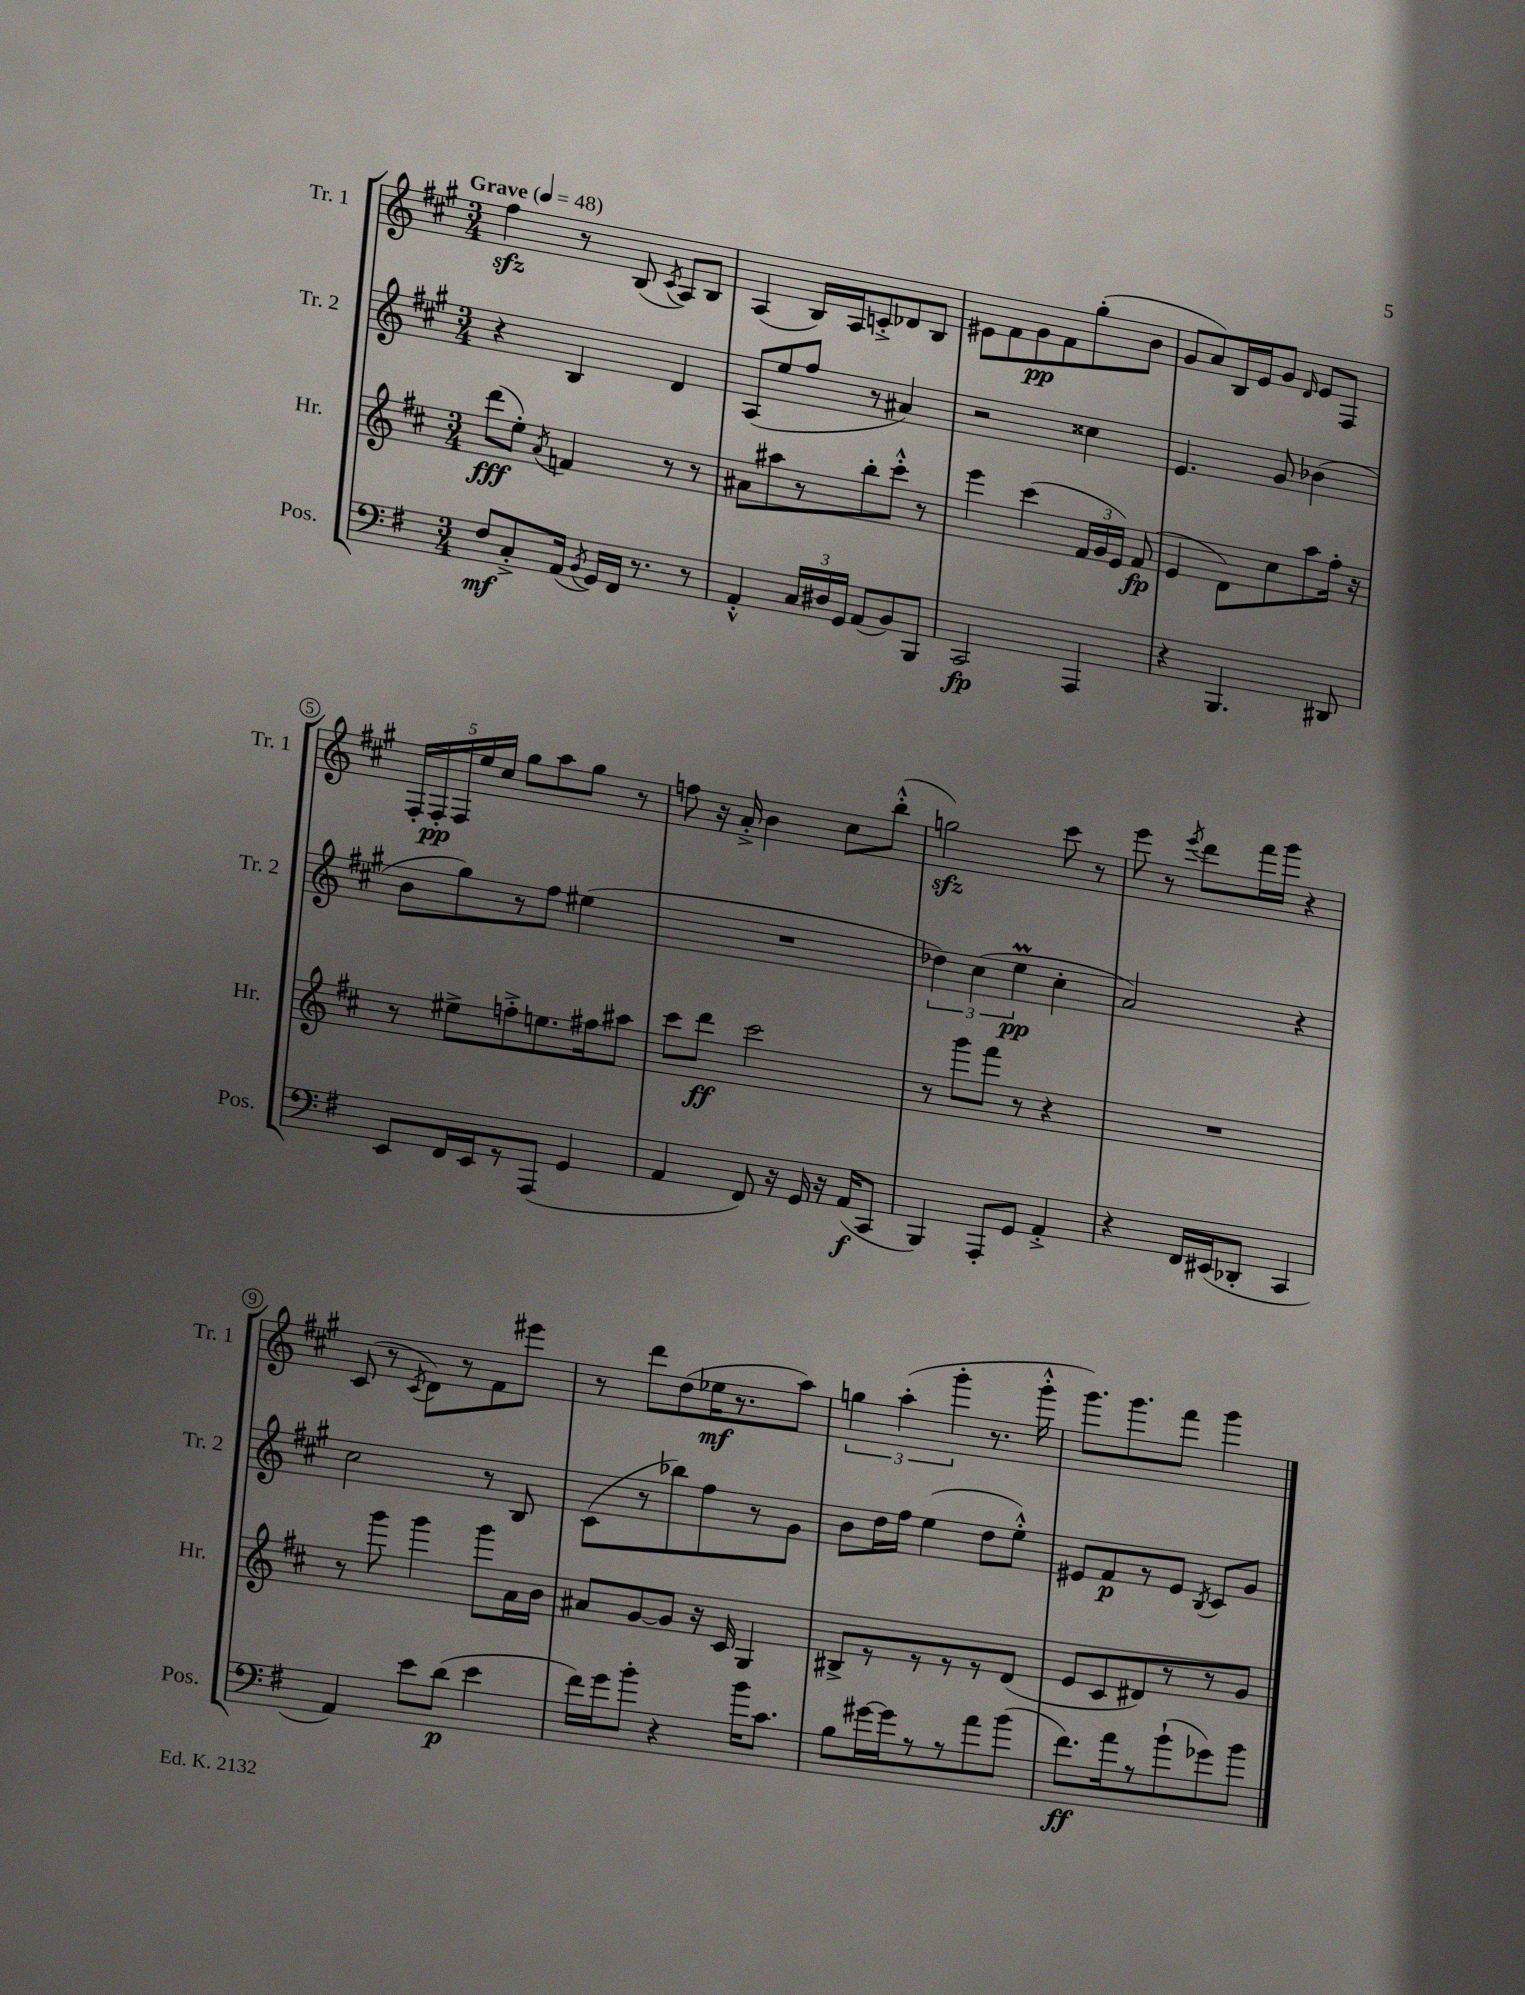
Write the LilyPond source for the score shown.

<<
\new StaffGroup <<
\new Staff = "s0" \with { instrumentName = "Tr. 1" shortInstrumentName = "Tr. 1" } {
    \clef treble \key a \major \numericTimeSignature \time 3/4 \tempo "Grave" 4 = 48
    \autoBeamOff fis''4\sfz r8 b8( \acciaccatura { cis'8 } a8[) b8] |
    a4( b16[) a16 c'8-.-> des'8 b8] |
    eis'8[ fis'8 gis'8\pp fis'8 gis''8-.( b'8] |
    gis'8[ a'8) b16 e'16 gis'8] \grace { d'16 } e'8[ fis8] |
    \tuplet 5/4 { fis16[-. fis16-.\pp fis16 e''16 cis''16] } gis''8[ a''8 gis''8] r8 |
    f''8 r16 a'16-.-> b'4 cis''8[ b''8]-.-^( |
    g''2\sfz) cis'''8 r8 |
    e'''8 r8 \acciaccatura { e'''8 } d'''8[ fis'''16 gis'''16] r4 |
    cis'8( r8 \acciaccatura { cis'8 } d'8[) r8 fis'8 eis'''8] |
    r8 d'''8[ d''8( ees''16\mf r8. a''8]) |
    \tuplet 3/2 { g''4 a''4-.( gis'''4-. } r8. gis'''16-.-^ |
    gis'''8.[) gis'''8. fis'''8] gis'''4 \bar "|." |
}
\new Staff = "s1" \with { instrumentName = "Tr. 2" shortInstrumentName = "Tr. 2" } {
    \clef treble \key a \major \numericTimeSignature \time 3/4
    \autoBeamOff r4 b4 d'4 |
    a8[( e''8 fis''8] r8 ais'4) |
    r2 cisis''4 |
    e'4. gis'8 bes'4( |
    b'8[ gis''8) r8 fis''8] eis''4( |
    R2. |
    \tuplet 3/2 { des''4) cis''4( e''4\prall\pp } cis''4-. |
    a'2) r4 |
    cis''2 r8 b8 |
    cis'8[( r8 bes''8) fis''8 r8 gis'8] |
    b'8[ d''16 fis''16] e''4( d''8[ e''8]-.-^) |
    eis'8[ fis'8\p r8 eis'8] \acciaccatura { b8 } cis'8[ gis'8] \bar "|." |
}
\new Staff = "s2" \with { instrumentName = "Hr." shortInstrumentName = "Hr." } {
    \clef treble \key d \major \numericTimeSignature \time 3/4
    \autoBeamOff d'''8[\fff( e''8]-.) \acciaccatura { a'8 } f'4 r8 r8 |
    ais'8[ ais''8 r8 b''8-. cis'''8]-.-^ r8 |
    e'''4 cis'''4( \tuplet 3/2 { fis'16[ g'16 e'16]) } fis'8\fp( |
    e'4 d'8[) cis''8 a''8 fis''16]-. r16 |
    r8 eis''8[-> f''8-.-> e''8. fis''16 ais''8] |
    cis'''8[ d'''8]\ff cis'''2 |
    r8 g'''8[ fis'''8] r8 r4 |
    R2. |
    r8 g'''8 g'''4 g'''8[ a'16 b'16] |
    ais'8[ g'8~ g'8] r16 cis'16 g4 |
    bis8[-> r8 r8 r8 r8 d'8]( |
    e'8[ cis'8 dis'8) r8 r8 g'8] \bar "|." |
}
\new Staff = "s3" \with { instrumentName = "Pos." shortInstrumentName = "Pos." } {
    \clef bass \key g \major \numericTimeSignature \time 3/4
    \autoBeamOff fis8[\mf c8-.-> a,16]( \acciaccatura { b,8 } g,16[) fis,16] r8. r8 |
    a,4-.-^ \tuplet 3/2 { c16[ dis16 g,16] } a,8[( b,8) b,,8] |
    c,2\fp a,,4 |
    r4 b,,4. dis,8 |
    e,8[ fis,16 e,16 r8 a,,8]( g,4 |
    a,4 fis,8) r16 g,16 r16 a,16[\f( c,8] |
    b,,4) a,,8[-. g,8] a,4-.-> |
    r4 fis,16[ eis,16( des,8]-. c,4 |
    a,4) e'8[ d'8]\p( e'4 |
    fis'16[) g'16 b'8]-. r4 b'16[ c'8.] |
    b8[ gis'16~ gis'16 r8 r8 a'8 b'8]( |
    fis'8.[\ff) a'16 r8 b'8-!( ges'8) b'8] \bar "|." |
}
>>
>>
\layout { \context { \Score \override BarNumber.stencil = #(make-stencil-circler 0.1 0.3 ly:text-interface::print) } }
